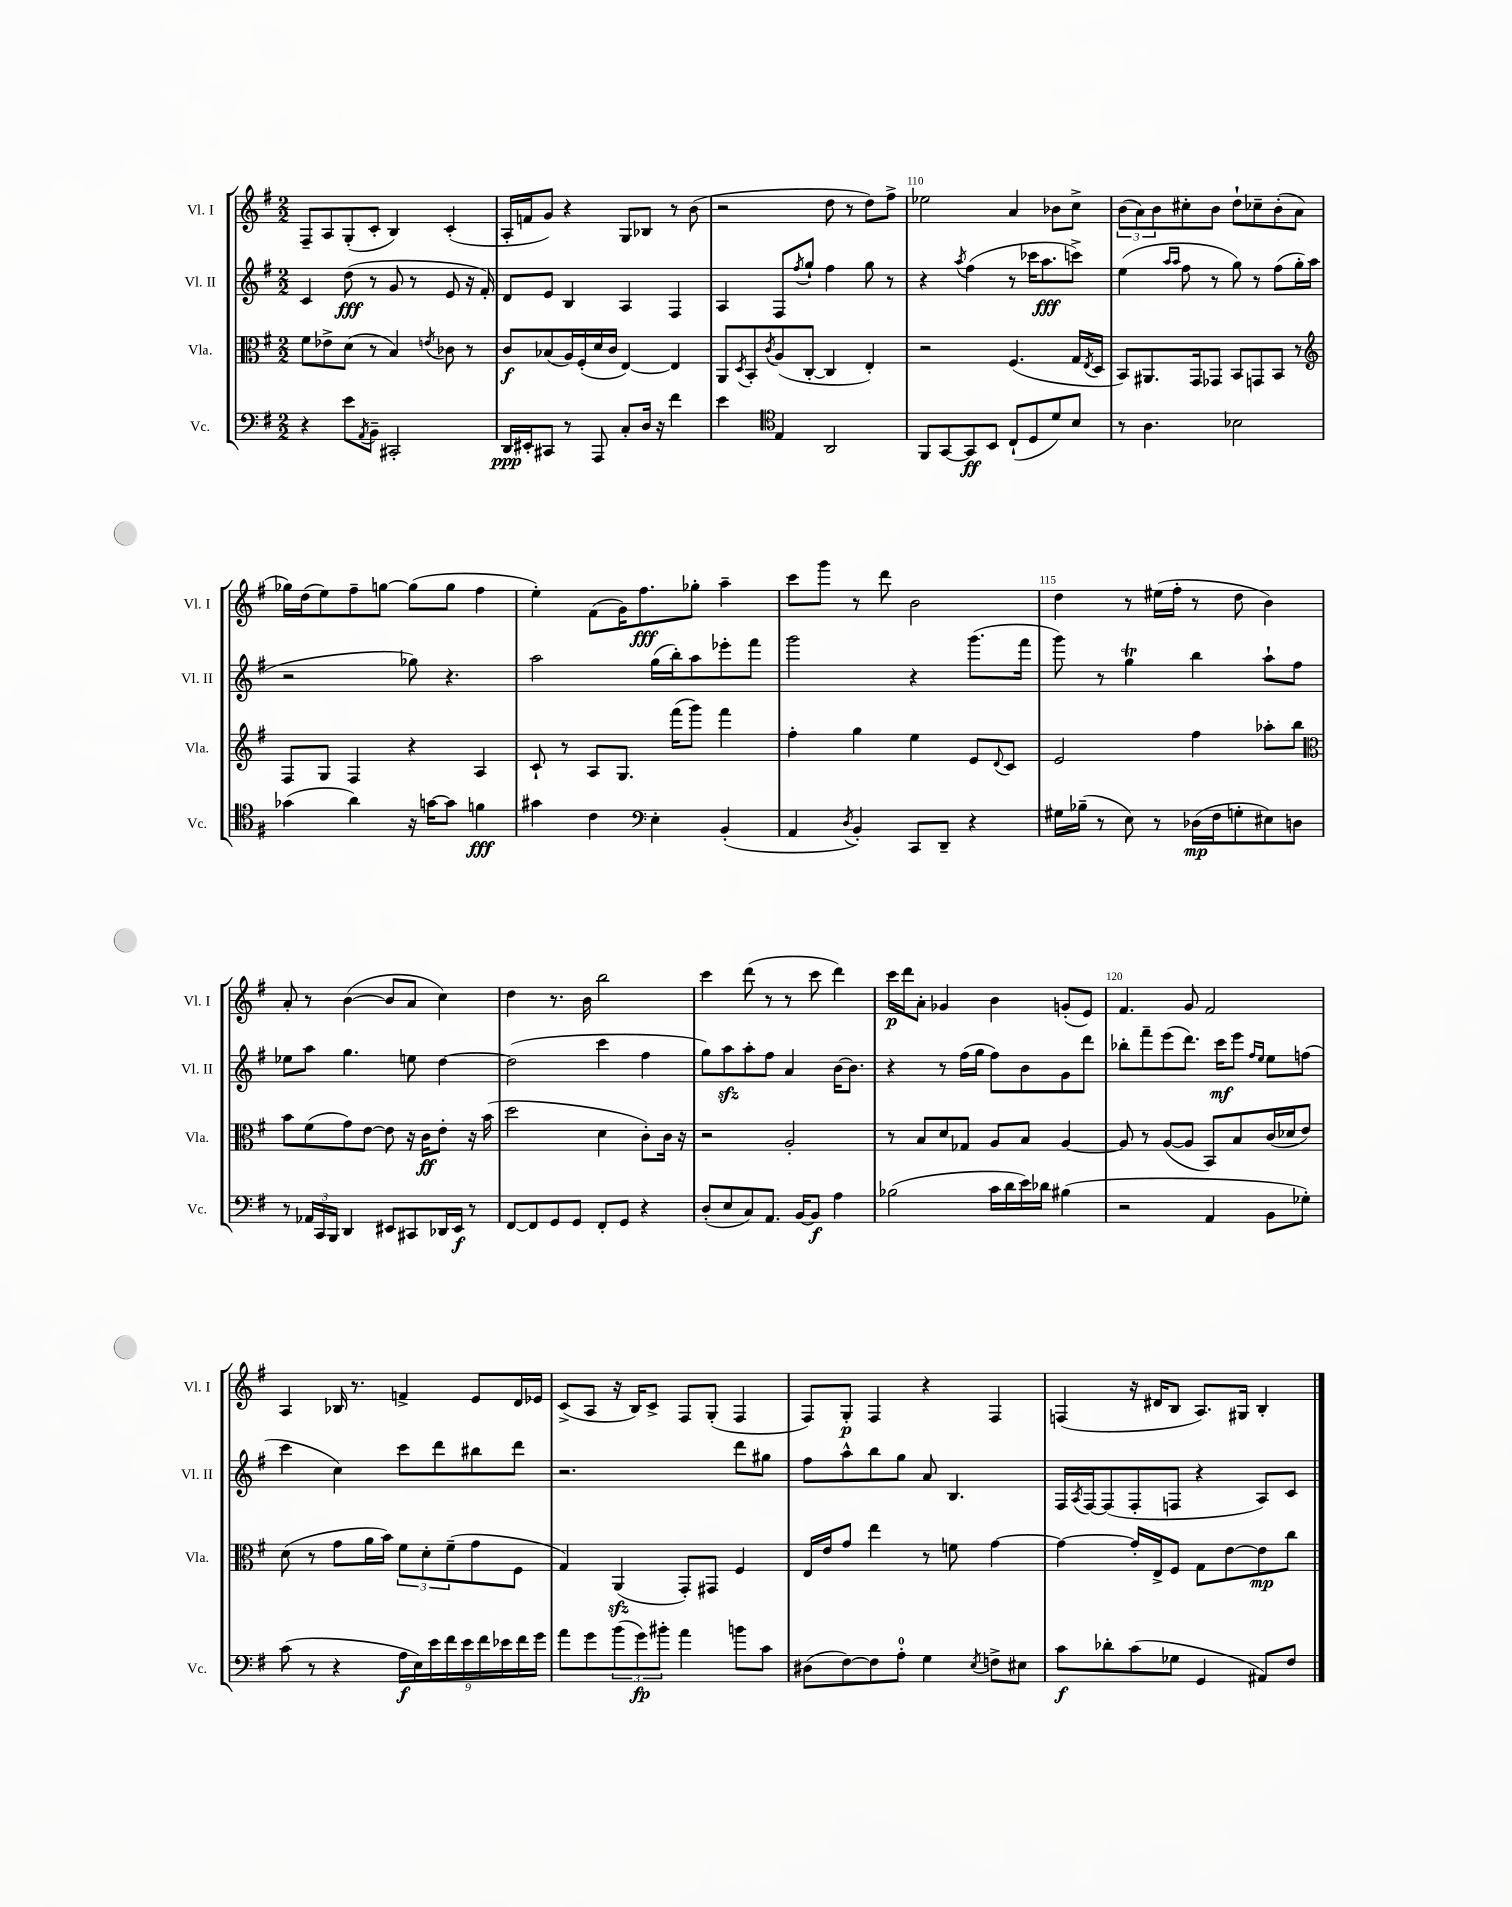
<<
\new StaffGroup <<
\new Staff = "s0" \with { instrumentName = "Vl. I" shortInstrumentName = "Vl. I" } {
    \clef treble \key g \major \numericTimeSignature \time 2/2
    fis8-- a8 g8-.( c'8-. b4) c'4-.( |
    a16-. f'16 g'8) r4 g8 bes8 r8 b'8( |
    r2 d''8 r8 d''8) fis''8-> |
    ees''2 a'4 bes'8 c''8-> |
    \tuplet 3/2 { b'8( a'8) b'8 } cis''8-. b'8 d''8-! ces''8-- b'8-.( a'8 |
    ges''16) d''16( e''8) fis''8-- g''8~ g''8( g''8 fis''4 |
    e''4-.) fis'8( g'16) fis''8.\fff ges''8-. a''4-- |
    c'''8 g'''8 r8 d'''8 b'2 |
    d''4 r8 eis''16( fis''16-. r8 d''8 b'4) |
    a'8-. r8 b'4~( b'8 a'8 c''4) |
    d''4 r8. b'16 b''2 |
    c'''4 d'''8( r8 r8 c'''8 d'''4) |
    c'''16\p d'''16 a'8-. ges'4 b'4 g'8-.( e'8) |
    fis'4. g'8 fis'2 |
    a4 bes16 r8. f'4-> e'8 d'16 ees'16 |
    c'8->( a8 r16 b16) c'8-> fis8 g8-.( fis4 |
    fis8) g8-.\p fis4 r4 fis4 |
    f4( r16 dis'16 b8 a8.) gis16 b4-. \bar "|." |
}
\new Staff = "s1" \with { instrumentName = "Vl. II" shortInstrumentName = "Vl. II" } {
    \clef treble \key g \major \numericTimeSignature \time 2/2
    c'4 d''8\fff( r8 g'8 r8 e'8 r16 fis'16-.) |
    d'8 e'8 b4 a4 fis4 |
    a4 fis8 \acciaccatura { fis''8 } g''8-! fis''4 g''8 r8 |
    r4 \acciaccatura { a''8 } fis''4( r8 ces'''16 a''8.\fff c'''8->) |
    e''4( \grace { a''16 a''16 } fis''8 r8 g''8) r8 fis''8( g''16-. a''16 |
    r2 ges''8) r4. |
    a''2 g''16( b''16-.) a''8 ees'''8-. fis'''8 |
    g'''2 r4 g'''8.( fis'''16 |
    g'''8) r8 g''4\trill b''4 a''8-! fis''8 |
    ees''8 a''8 g''4. e''8 d''4~ |
    d''2( c'''4 fis''4 |
    g''8) a''8\sfz a''8-. fis''8 a'4 b'16~ b'8. |
    r4 r8 fis''16( g''16 fis''8) b'8 g'8 d'''8 |
    bes''8-. fis'''8-- e'''8( d'''8.) c'''16\mf e'''8 \grace { fis''16 e''16 } e''8 f''8( |
    c'''4 c''4) c'''8 d'''8 bis''8 d'''8 |
    r2. d'''8 gis''8 |
    fis''8 a''8-^ b''8 g''8 a'8 b4. |
    fis16 \acciaccatura { a8 } fis16~ fis8( fis8-. f8 r4 a8) c'8 \bar "|." |
}
\new Staff = "s2" \with { instrumentName = "Vla." shortInstrumentName = "Vla." } {
    \clef alto \key g \major \numericTimeSignature \time 2/2
    fis'8 ees'8-> d'8( r8 b4) \acciaccatura { e'8 } ces'8 r8 |
    c'8\f bes8( a16) fis16-.( d'16 c'16 e4~) e4 |
    a,8 \acciaccatura { d8 } b,8-. \acciaccatura { c'8 } a8( c8~-. c4 e4-.) |
    r2 fis4.( g16 \acciaccatura { e8 } d16 |
    b,8) ais,8. g,16 ges,8 b,8 g,8 b,8 r8 |
    \clef treble fis8 g8 fis4 r4 a4 |
    c'8-! r8 a8 g8. fis'''16( g'''8) fis'''4 |
    fis''4-. g''4 e''4 e'8 \appoggiatura { d'8 } c'8 |
    e'2 fis''4 aes''8-. b''8 |
    \clef alto b'8 fis'8( g'8) e'8~ e'8 r16 c'16\ff e'8-. r16 b'16( |
    d''2 d'4 c'8-.) c'16 r16 |
    r2 a2-. |
    r8 b8 d'8 ges8 a8 b8 a4~ |
    a8 r8 a8~( a8 b,8) b8 c'16( des'16 e'8) |
    d'8( r8 g'8 a'16 b'16) \tuplet 3/2 { fis'8 d'8-. fis'8--( } g'8 fis8 |
    g4) a,4\sfz( g,8-.) gis,8 fis4 |
    e16 e'16 g'8 e''4 r8 f'8 g'4~ |
    g'4~ g'16-. e16-> fis8 g8 e'8~ e'8\mp c''8 \bar "|." |
}
\new Staff = "s3" \with { instrumentName = "Vc." shortInstrumentName = "Vc." } {
    \clef bass \key g \major \numericTimeSignature \time 2/2
    r4 e'8 \acciaccatura { a,8 } b,8-- cis,2-. |
    d,16\ppp eis,16-. cis,8 r8 a,,8 c8-. d16 r16 fis'4 |
    e'4 \clef tenor e4 a,2 |
    fis,8 g,8~ g,8\ff b,8 c8-!( d8 d'8) b8 |
    r8 a4. bes2 |
    ges'4( a'4) r16 g'16~ g'8 f'4\fff |
    gis'4 c'4 \clef bass e4-. b,4-.( |
    a,4 \acciaccatura { d8 } b,4-.) c,8 d,8-- r4 |
    gis16 bes16--( r8 e8) r8 des16\mp( fis16 g8-. eis8) d8 |
    r8 \tuplet 3/2 { aes,16 c,16 b,,16 } d,4 eis,8 cis,8 des,16 eis,16\f r8 |
    fis,8~ fis,8 g,8 g,8 fis,8-. g,8 r4 |
    d8-.( e8 c8) a,8. b,16~ b,8\f a4 |
    bes2( c'16 d'16 e'16) des'16 bis4( |
    r2 a,4 b,8 ges8-.) |
    c'8( r8 r4 \tuplet 9/8 { a16\f e16) e'16 fis'16 e'16 fis'16 ees'16 fis'16 g'16 } |
    a'8 g'8 \tuplet 3/2 { b'8( g'8\fp) bis'8-. } a'4 b'8 c'8 |
    dis8( fis8~) fis8 a8-0-. g4 \acciaccatura { e8 } f8-> eis8 |
    c'8\f des'8-. c'8( ges8 g,4 ais,8) fis8 \bar "|." |
}
>>
>>
\layout { \context { \Score currentBarNumber = #107 \override BarNumber.break-visibility = ##(#f #t #t) barNumberVisibility = #(every-nth-bar-number-visible 5) } }
